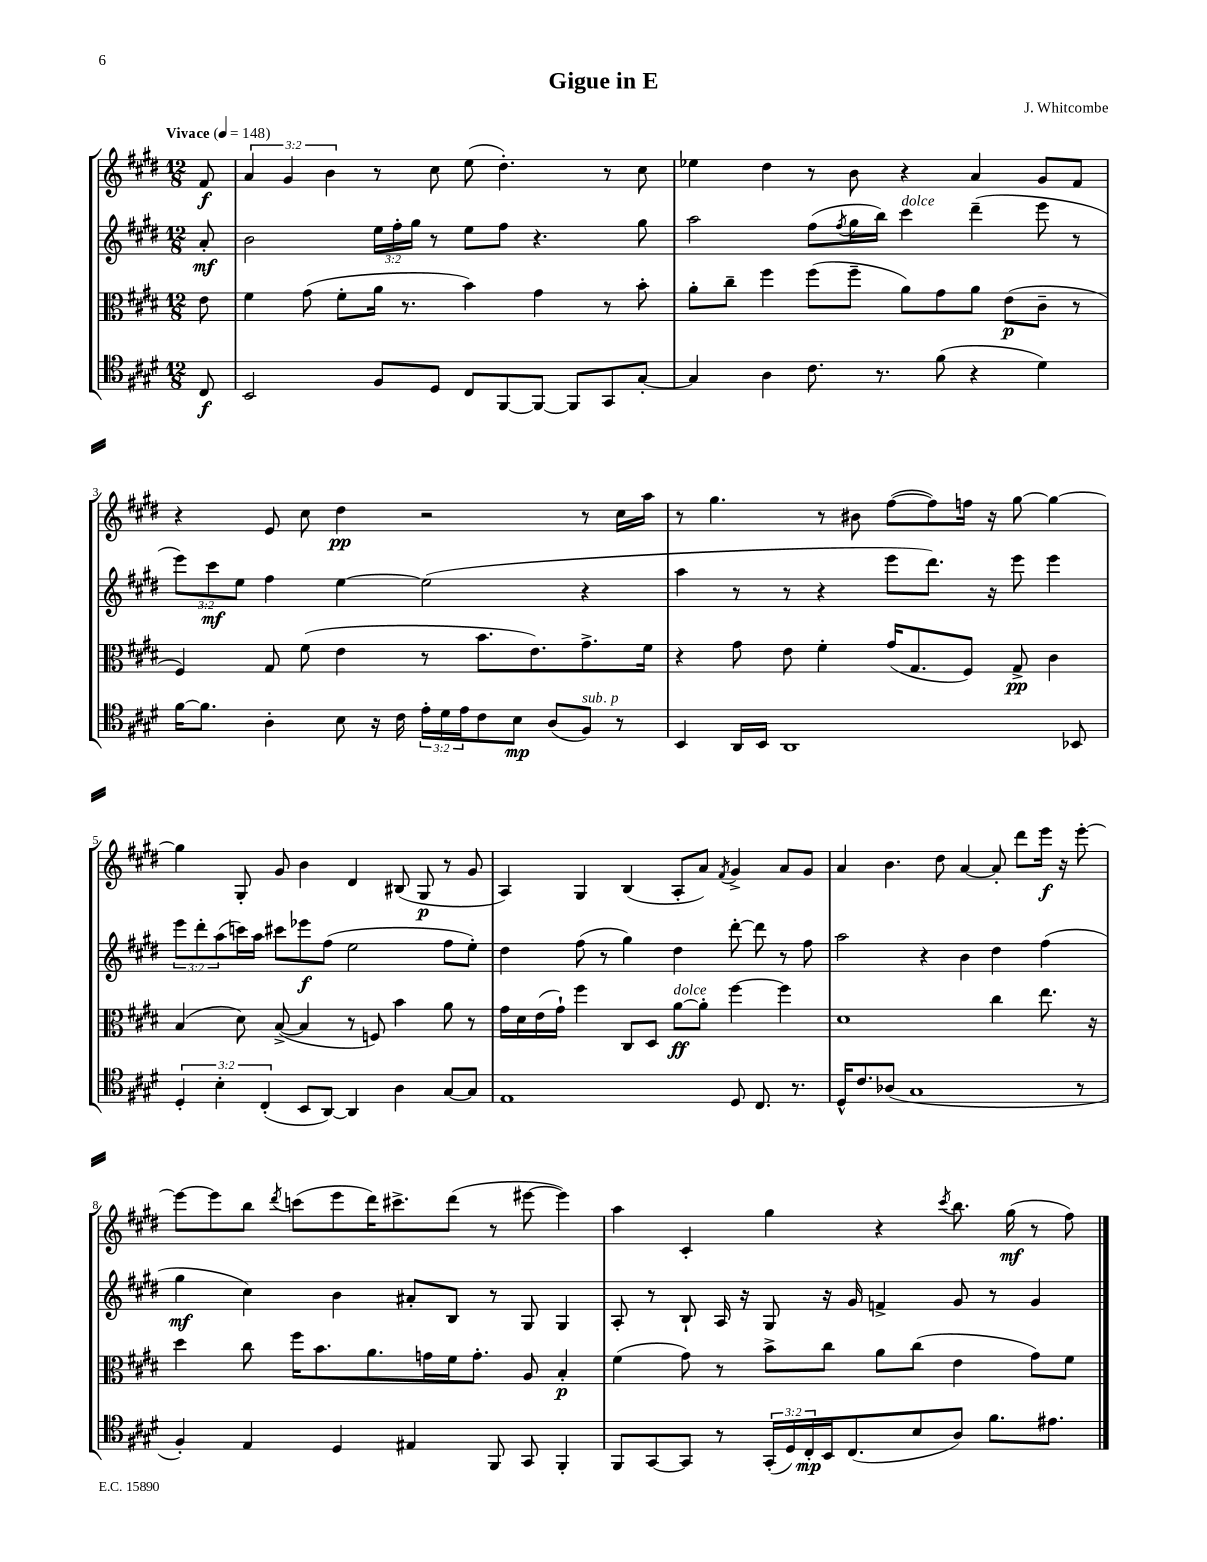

**kern	**kern	**kern	**kern
*staff4	*staff3	*staff2	*staff1
*clefC4	*clefC3	*clefG2	*clefG2
*k[f#c#g#d#]	*k[f#c#g#d#]	*k[f#c#g#d#]	*k[f#c#g#d#]
*M12/8	*M12/8	*M12/8	*M12/8
*MM148	*MM148	*MM148	*MM148
8C#	8e	8a'	8f#
=	=	=	=
2BB	4f#	2b	6a
.	.	.	6g#
.	(8g#	.	.
.	.	.	6b
.	8f#'	.	.
8F#	16a	24ee	8r
.	.	24ff#'	.
.	8.r	.	.
.	.	24gg#	.
8D#	.	8r	8cc#
8C#	4b)	8ee	(8ee
[8FF#	.	8ff#	4.dd#')
8FF#_	4g#	4.r	.
8FF#]	.	.	.
8GG#	8r	.	8r
[8G#'	8b'	8gg#	8cc#
=	=	=	=
4G#]	8a'	2aa	4ee-
.	8cc#~	.	.
4A	4ff#	.	4dd#
8.c#	(8ff#	(8ff#	8r
.	.	8qff#	.
.	8ff#~	16gg#	8b
8.r	.	16bb)	.
.	8a)	4ccc#	4r
(8f#	8g#	.	.
4r	8a	(4ddd#~	4a
.	(8e	.	.
4d#)	8c#~	8eee	8g#
.	8r	8r	8f#
=	=	=	=
[16f#	4F#)	12eee)	4r
8.f#]	.	.	.
.	.	12ccc#	.
.	.	12ee	.
4A'	8G#	4ff#	8e
.	(8f#	.	8cc#
8B	4e	[4ee	4dd#
16r	.	.	.
16c#	.	.	.
24e'	8r	(2ee]	2r
24d#	.	.	.
24e	.	.	.
8c#	8.b	.	.
8B	.	.	.
.	8.e)	.	.
(8A	.	.	.
8F#)	8.g#^	4r	8r
8r	.	.	16cc#
.	16f#	.	16aa
=	=	=	=
4BB	4r	4aa	8r
.	.	.	4.gg#
16AA	8g#	8r	.
16BB	.	.	.
1AA	8e	8r	.
.	4f#'	4r	8r
.	.	.	8b#
.	(16g#	8eee	([8ff#
.	8.G#	.	.
.	.	8.ddd#)	8ff#])
.	8F#)	.	16ff
.	.	16r	16r
.	8G#^	8eee	[8gg#
.	4c#	4eee	4gg#_
8BB-	.	.	.
=	=	=	=
6D#'	(4B	12eee	4gg#]
.	.	12ddd#'	.
6B'	.	(12aa	.
.	8d#)	16ccc)	8G#'
.	.	16aa	.
(6C#'	.	.	.
.	([8B^	8ccc#	8g#
8BB	4B]	8eee-	4b
[8AA)	.	(8ff#	.
4AA]	8r	2ee	4d#
.	8F)	.	.
4A	4b	.	(8B#
.	.	.	8G#
[8G#	8a	8ff#	8r
8G#]	8r	8ee')	8g#
=	=	=	=
1E	16g#	4dd#	4A)
.	16d#	.	.
.	(16e	.	.
.	16g#`)	.	.
.	4ff#	(8ff#	4G#
.	.	8r	.
.	8C#	4gg#)	(4B
.	8D#	.	.
.	[8a	4dd#	8A'
.	8a']	.	8a)
.	.	.	8qf#
8D#	[4ff#	[8ddd#'	4g#^
8.C#	.	8ddd#]	.
.	4ff#]	8r	8a
8.r	.	.	.
.	.	8ff#	8g#
=	=	=	=
16D#^^	1d#	2aa	4a
8.c#	.	.	.
(8A-	.	.	4.b
1G#	.	.	.
.	.	4r	.
.	.	.	8dd#
.	.	4b	[4a
.	4cc#	4dd#	8a']
.	.	.	8ddd#
.	8.ee	(4ff#	16eee
.	.	.	16r
8r	.	.	[8eee'
.	16r	.	.
=	=	=	=
4F#')	4dd#	4gg#	8eee_
.	.	.	8eee]
4E	8cc#	4cc#)	8bb
.	.	.	8qddd#
.	16ff#	.	(8ccc
.	8.b	.	.
4D#	.	4b	8eee
.	8.a	.	16ddd#)
.	.	.	8.ccc#^
4E#	.	8a#'	.
.	16g	.	.
.	16f#	8B	(8ddd#
.	8.g'	.	.
8FF#	.	8r	8r
8GG#	8A	8G#	[8eee#
4FF#'	4B'	4G#	4eee#])
=	=	=	=
8FF#	(4f#	8A'	4aa
[8GG#	.	8r	.
8GG#]	8g#)	8B`	4c#'
8r	8r	16A	.
.	.	16r	.
(24GG#'	8b^	8G#	4gg#
24D#)	.	.	.
24C#'	.	.	.
16BB	8cc#	16r	.
(8.C#	.	16g#	.
.	8a	4f^	4r
8B	(8cc#	.	.
.	.	.	8qccc#
8A)	4e	8g#	8.bb
8.f#	.	8r	.
.	.	.	(16gg#
.	8g#)	4g#	8r
8.e#	.	.	.
.	8f#	.	8ff#)
==	==	==	==
*-	*-	*-	*-
